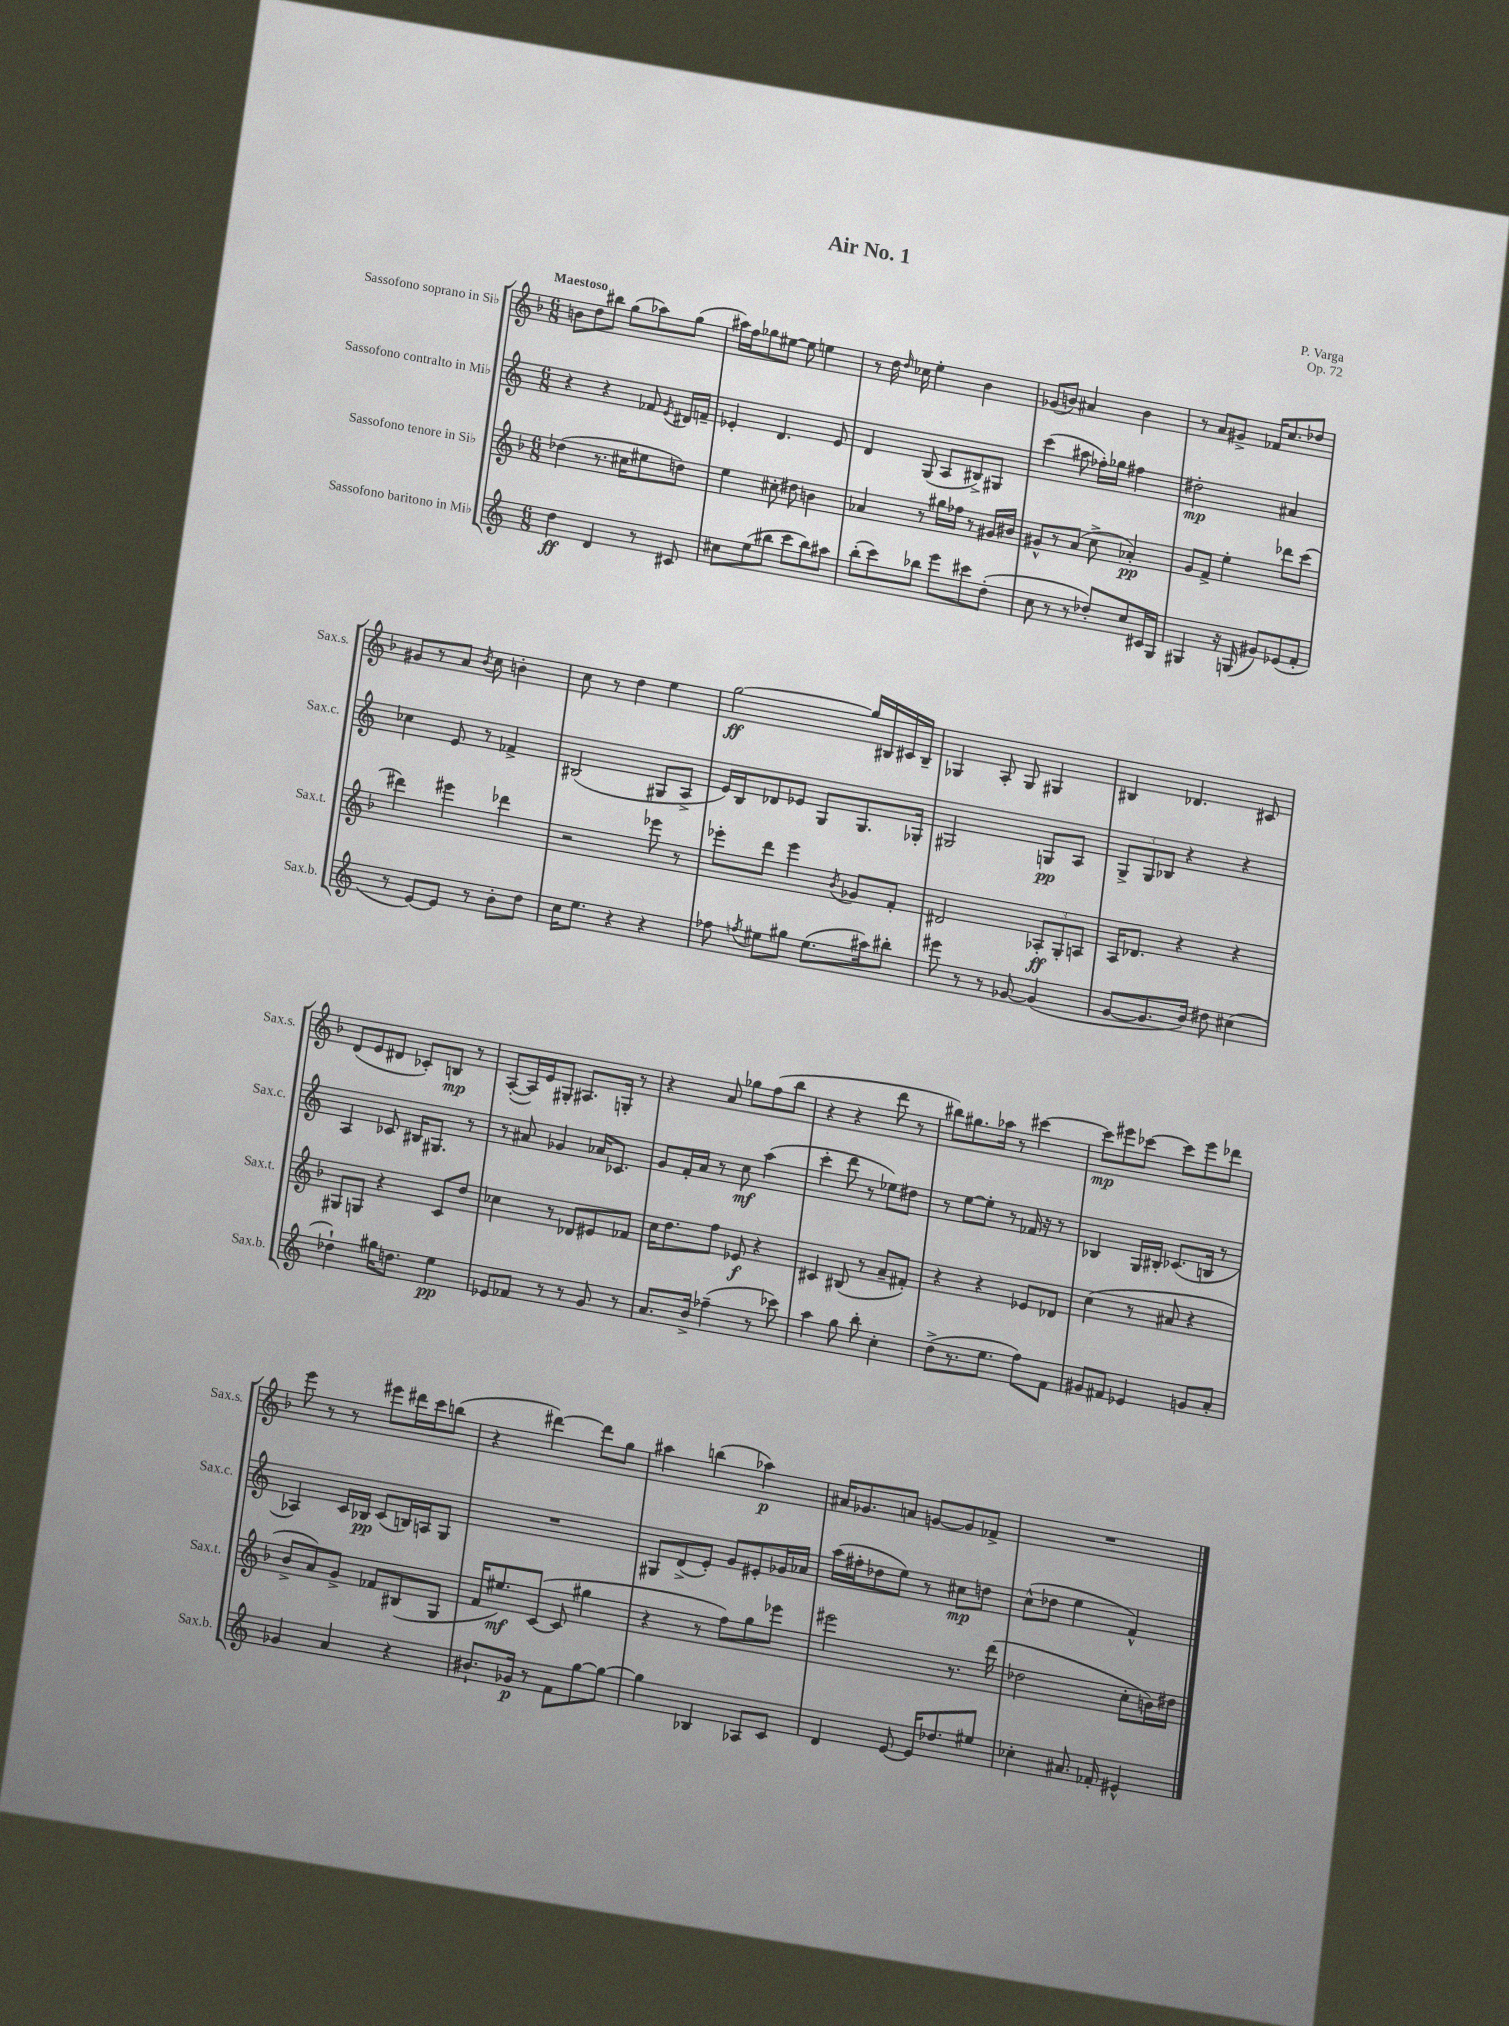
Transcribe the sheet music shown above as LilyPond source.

\header { title = "Air No. 1" composer = "P. Varga" opus = "Op. 72" }
<<
\new StaffGroup <<
\new Staff = "s0" \with { instrumentName = "Sassofono soprano in Sib" shortInstrumentName = "Sax.s." } {
    \clef treble \key f \major \numericTimeSignature \time 6/8 \tempo "Maestoso"
    \autoBeamOff b'8[ d''8 bis''8] g''8[( aes''8) g''8]( |
    ais''16[) f''16 ges''8 eis''8]~ eis''8 e''4 |
    r8 d''16 \grace { d''16 } ces''16 e''4-. bes'4 |
    ges'8[( b'8]) ais'4 b'4 |
    r8 a'8[ gis'8]-> fes'16[ c''8. des''8] |
    gis'8[ r8 a'8] \acciaccatura { bes'8 } c''8 b'4-. |
    c''8 r8 d''4 e''4 |
    g''2~\ff g''16[ bis16 cis'16 bis16]-- |
    ges4 a8-. ges8 gis4 |
    bis4 des'4. cis'8 |
    d'8[( e'8 dis'8] ces'8[-.) b8]\mp r8 |
    a8[~-.( a16) e'16 gis8]-. ais8.[ g16]-. r8 |
    r4 a'8 ges''8[ f''8( bes''8] |
    r4 r4 d'''8 r8 |
    bis''8[) gis''8. aes''16] r8 cis'''4~ |
    cis'''8[\mp eis'''8 ces'''8]~ ces'''8[ eis'''8 des'''8] |
    e'''8 r8 r8 eis'''8[ dis'''16 c'''16 b''8]( |
    r4 dis'''4~) dis'''8[ g''8] |
    ais''4 b''4( aes''4\p) |
    ais'16[ ges'8. a'8] g'8[~ g'8 fes'8]-> |
    R2. \bar "|." |
}
\new Staff = "s1" \with { instrumentName = "Sassofono contralto in Mib" shortInstrumentName = "Sax.c." } {
    \clef treble \key c \major \numericTimeSignature \time 6/8
    \autoBeamOff r4 r4 fes'8 \acciaccatura { e'8 } dis'16[ f'16]-- |
    ees'4-. d'4. ees'8 |
    d'4 g8( a8[ bis8->) gis8] |
    c'''4( ais''8 fes''16[-.) ges''16] fis''4 |
    dis''2-.\mp ais'4 |
    ces''4 e'8 r8 fes'4-> |
    bis2( gis8[ a8]-> |
    e'16[) b16 des'8 ees'8] g8[ g8. ges16]-. |
    gis2 g8[\pp a8] |
    \tuplet 3/2 { g8[-> g8 bes8] } r4 r4 |
    a4 ces'8 bis16[ gis8.] r8 |
    r8 ais'8 ges'4 aes'16[ ces'8.] |
    g'8[ f'16-. a'16] r8 c''8\mf a''4( |
    c'''4-. d'''8 r8 ees''8[) dis''8] |
    r8 e''8[~ e''8]-. r8 fes'16 r16 r8 |
    bes4 g16[ bis16]-. ces'8.[( b16] r8 |
    aes4) c'16[ bes16]\pp c'8[( b16) a16 g8] |
    R2. |
    gis8[ d'8->( e'8]-.) g'8[ eis'8-. ges'16 aes'16] |
    a''16[( fis''16-. des''8 e''8]) r8 cis''8[\mp d''8] |
    c''8[-^( des''8] e''4 f'4-^) \bar "|." |
}
\new Staff = "s2" \with { instrumentName = "Sassofono tenore in Sib" shortInstrumentName = "Sax.t." } {
    \clef treble \key f \major \numericTimeSignature \time 6/8
    \autoBeamOff des''4( r8. cis''16[ eis''8 d''8]) |
    e''4 cis''8-. dis''8 b'4 |
    aes'4 r8 gis''16[ fes''16] r8 gis'16[ bis'16] |
    gis'8[-^ r8 a'8]( c''8-> aes'4-.\pp) |
    g'8[ f'8]-> e''4-. des'''8[ c'''8]( |
    dis'''4) eis'''4 des'''4 |
    r2 ees'''8 r8 |
    ees'''8[-. d'''8] ees'''4 \acciaccatura { bes'8 } ges'8[ f'8]-. |
    dis'2 \tuplet 3/2 { aes8[-.\ff g8-. a8] } |
    a16[ des'8.] r4 r4 |
    gis8[ g8] r4 c'8[ d''8] |
    ces''4 r8 des'8[ eis'8 fes'8] |
    c''16[ d''8. f''8] ees'8\f r4 |
    cis'4 bis8( r8 a'8[-- fis'8]-.) |
    r4 r4 ees'8[ des'8] |
    c''4( r8 ais'8 r4 |
    bes'8[-> a'8) g'8]-> fes'8[ bis8( g8] |
    f'16[ eis''8.\mf) c'8]~( c'8 gis''4 |
    r4 r8 f''8[) g''8 ees'''8] |
    eis'''2 r8. d'''16( |
    des''2 c''8[-. b'16) dis''16] \bar "|." |
}
\new Staff = "s3" \with { instrumentName = "Sassofono baritono in Mib" shortInstrumentName = "Sax.b." } {
    \clef treble \key c \major \numericTimeSignature \time 6/8
    \autoBeamOff d''4\ff d'4 r8 cis'8 |
    cis''8[ e''8( bis''8] c'''8[ bis''8) ais''8] |
    b''8[-.( c'''8) bes''8] e'''8[ cis'''8 d''8]-.( |
    c''8 r8 r8 des''8[-.) c''8 cis'16 g16] |
    gis4 r16 g16( gis'8[) ees'8( f'8]-. |
    r8 e'8[~) e'8] r8 b'8[-. d''8] |
    c''16[ e''8.] r4 r4 |
    fes''8 \acciaccatura { f''8 } eis''8[ gis''8] eis''8.[( ais''16) bis''8]-. |
    eis'''8 r8 r8 ges'8~ ges'4( |
    g'8[~ g'8. b'16]) dis''8 cis''4( |
    des''4-!) gis''16[ d''8.] e''4\pp |
    ees'8[ fes'8] r8 r8 g'8 r8 |
    a'8.[ b'16]-> fes''4--( r8 ces'''8) |
    a''4 g''8 b''8-. c''4-. |
    d''8[->( r8. e''8.] f''8[) f'8] |
    gis'8[ fis'8] ees'4 g'8[ a'8]-. |
    ges'4 a'4 r4 |
    bis'8.[-! ges'16]\p r8 f'8[ g''8~ g''8]~ |
    g''4 bes4 aes8[ c'8] |
    d'4 e'8~ e'16[ des''8. eis''8] |
    ces''4-. ais'8. fes'16-. eis'4-^ \bar "|." |
}
>>
>>
\layout { \context { \Score \remove "Bar_number_engraver" } }
